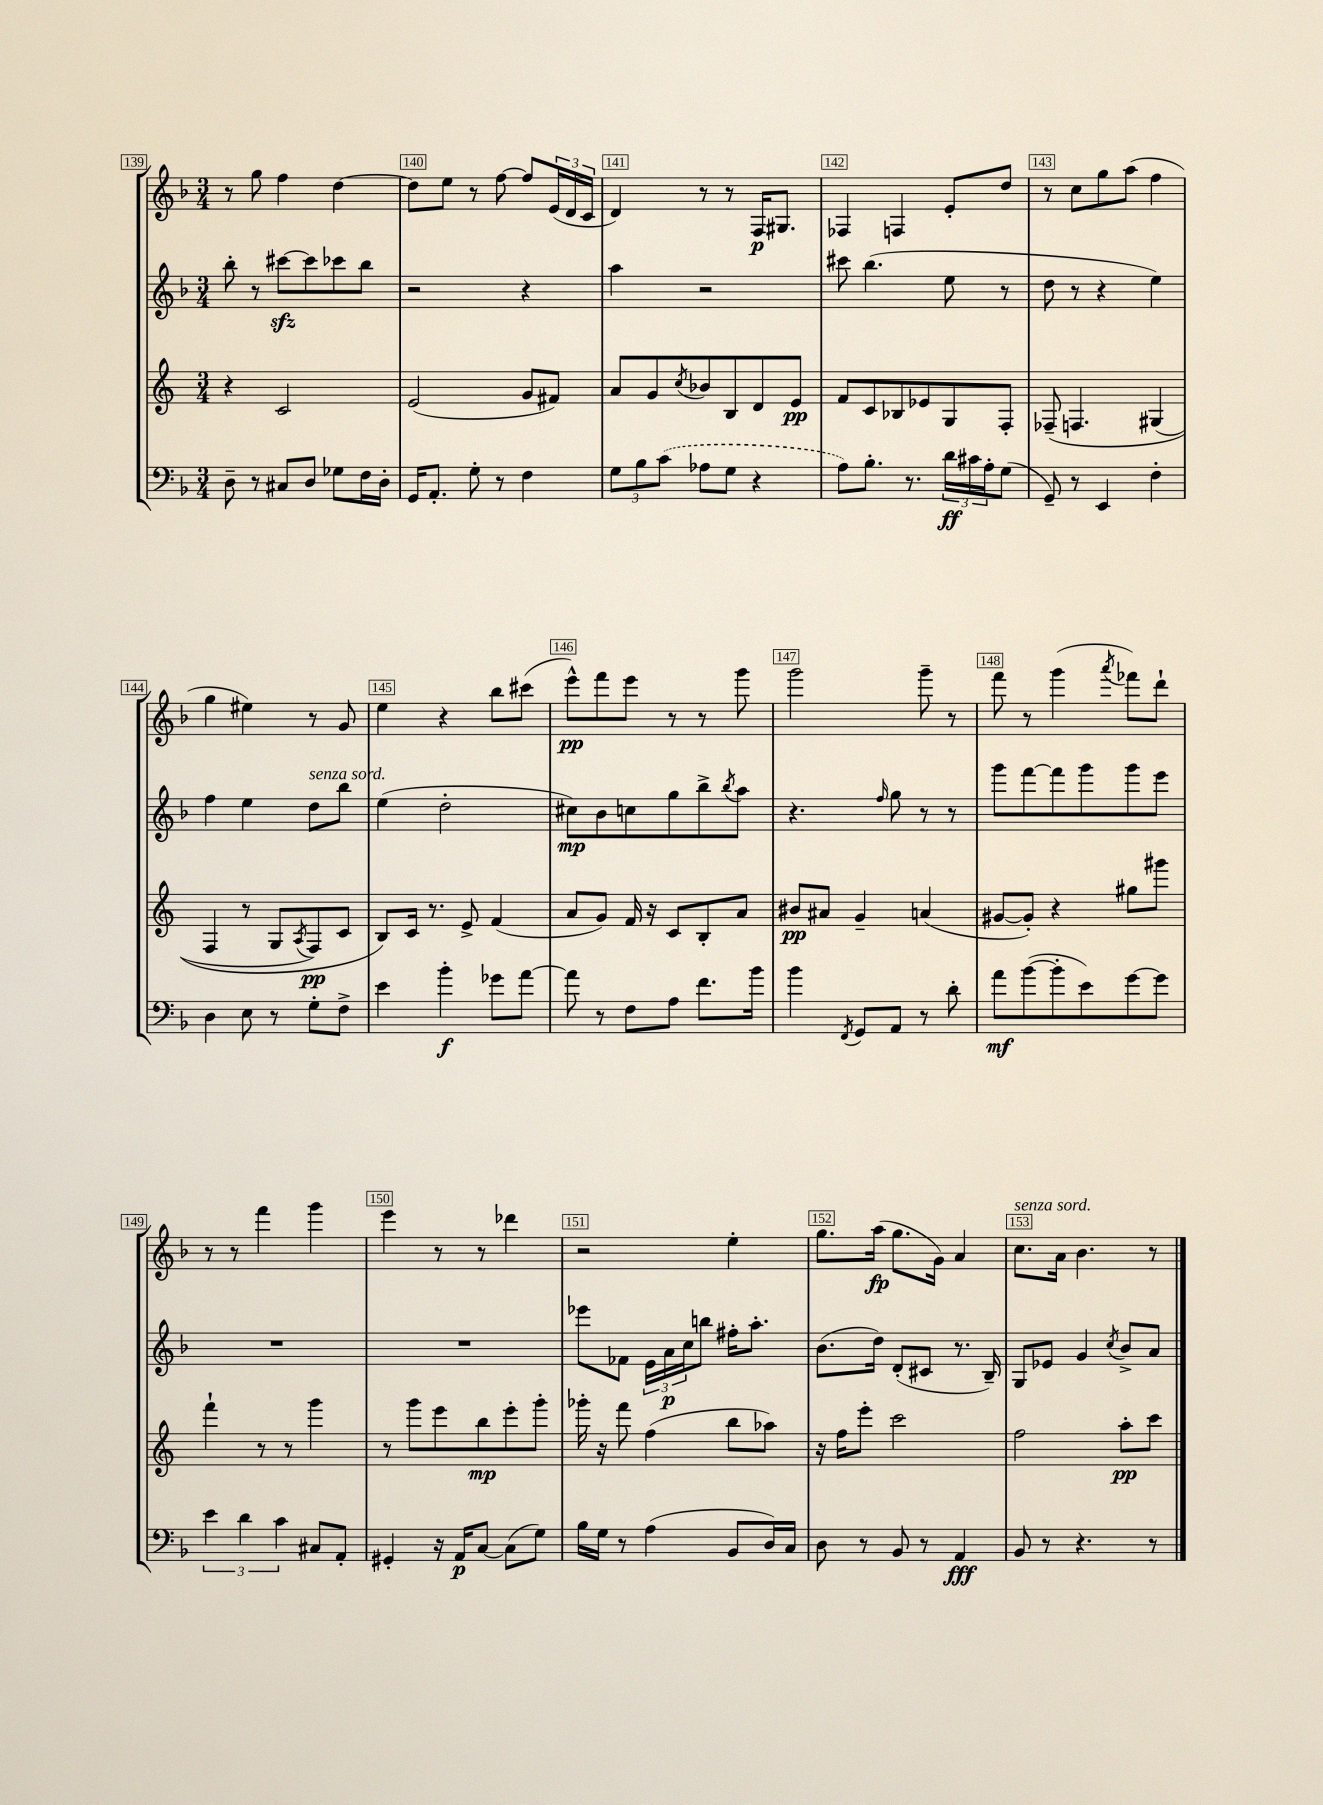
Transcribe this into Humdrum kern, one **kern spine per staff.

**kern	**dynam	**kern	**dynam	**kern	**dynam	**kern	**dynam
*part4	*part4	*part3	*part3	*part2	*part2	*part1	*part1
*staff4	*staff4	*staff3	*staff3	*staff2	*staff2	*staff1	*staff1
*clefF4	*	*clefG2	*	*clefG2	*	*clefG2	*
*k[b-]	*	*k[]	*	*k[b-]	*	*k[b-]	*
*M3/4	*	*M3/4	*	*M3/4	*	*M3/4	*
=139	=139	=139	=139	=139	=139	=139	=139
8D~\	.	4r	.	8bb-'\	.	8r	.
8r	.	.	.	8r	.	8gg\	.
8C#X/L	.	2c/	.	[8ccc#Xzz\L	.	4ff\	.
8D/J	.	.	.	8ccc#\]	.	.	.
8G-X\L	.	.	.	8ccc-X\	.	[4dd\	.
16F\L	.	.	.	8bb-\J	.	.	.
16D'\JJ	.	.	.	.	.	.	.
=140	=140	=140	=140	=140	=140	=140	=140
16GG/KL	.	(2e/	.	2r	.	8dd\L]	.
8.AA'/J	.	.	.	.	.	.	.
.	.	.	.	.	.	8ee\J	.
8G'\	.	.	.	.	.	8r	.
8r	.	.	.	.	.	[8ff\	.
4F\	.	8g/L	.	4r	.	8ff/L]	.
.	.	8f#X/J)	.	.	.	(24e/L	.
.	.	.	.	.	.	24d/	.
.	.	.	.	.	.	24c/JJ	.
=141	=141	=141	=141	=141	=141	=141	=141
12G\L	.	8a/L	.	4aa\	.	4d/)	.
12B-\	.	.	.	.	.	.	.
.	.	8g/	.	.	.	.	.
(12c\J	.	.	.	.	.	.	.
.	.	8qcc/	.	.	.	.	.
8A-X\L	.	8b-X/	.	2r	.	8r	.
8G\J	.	8B/	.	.	.	8r	.
4r	.	8d/	.	.	.	16F/KL	p
.	.	.	.	.	.	8.G#X/J	.
.	.	8e/J	pp	.	.	.	.
=142	=142	=142	=142	=142	=142	=142	=142
8A\L)	.	8f/L	.	8ccc#X\	.	4F-X/	.
8.B-'\J	.	8c/	.	(4.bb-\	.	.	.
.	.	8B-X/	.	.	.	4Fn/	.
8.r	.	.	.	.	.	.	.
.	.	8e-X/	.	.	.	.	.
24d\LL	ff	8G/	.	8ee\	.	8e'/L	.
24c#X\	.	.	.	.	.	.	.
24A'\J	.	.	.	.	.	.	.
(8G\J	.	8F'/J	.	8r	.	8dd/J	.
=143	=143	=143	=143	=143	=143	=143	=143
8GG~/)	.	(8F-X~/	.	8dd\	.	8r	.
8r	.	4.Fn/	.	8r	.	8cc\L	.
4EE/	.	.	.	4r	.	8gg\	.
.	.	.	.	.	.	(8aa\J	.
4F'\	.	(4G#X/	.	4ee\)	.	4ff\	.
!!LO:LB:g=z
=144	=144	=144	=144	=144	=144	=144	=144
4D\	.	4F/	.	4ff\	.	4gg\	.
8E\	.	8r	.	4ee\	.	4ee#X\)	.
8r	.	8G/L	.	.	.	.	.
.	.	8qA/	.	.	.	.	.
!	!	!	!	!LO:TX:a:i:t=senza sord.	!	!	!
8G'\L	.	8F/)	pp	8dd\L	.	8r	.
8F^\J	.	8c/J	.	8bb-\J	.	8g/	.
=145	=145	=145	=145	=145	=145	=145	=145
4e\	.	8B/L)	.	(4ee\	.	4ee\	.
.	.	16c/Jk	.	.	.	.	.
.	.	8.r	.	.	.	.	.
4b-'\	f	.	.	2dd'\	.	4r	.
.	.	8e^/	.	.	.	.	.
8g-X\L	.	(4f/	.	.	.	8bb-\L	.
[8a\J	.	.	.	.	.	(8ccc#X\J	.
=146	=146	=146	=146	=146	=146	=146	=146
8a\]	.	8a/L	.	8cc#X\L)	mp	8eee^^\L)	pp
8r	.	8g/J)	.	8b-\	.	8fff\	.
8F\L	.	16f/	.	8ccn\	.	8eee\J	.
.	.	16r	.	.	.	.	.
8A\J	.	8c/L	.	8gg\	.	8r	.
8.f\L	.	8B'/	.	8bb-^\	.	8r	.
.	.	.	.	8qbb-/	.	.	.
.	.	8a/J	.	8aa\J	.	8ggg\	.
16b-\Jk	.	.	.	.	.	.	.
=147	=147	=147	=147	=147	=147	=147	=147
4b-\	.	8b#X/L	pp	4.r	.	2ggg\	.
.	.	8a#X/J	.	.	.	.	.
8qFF/	.	.	.	.	.	.	.
8GG/L	.	4g~/	.	.	.	.	.
.	.	.	.	16qqff/	.	.	.
8AA/J	.	.	.	8gg\	.	.	.
8r	.	(4an/	.	8r	.	8ggg~\	.
8d'\	.	.	.	8r	.	8r	.
=148	=148	=148	=148	=148	=148	=148	=148
8a\L	mf	[8g#X/L	.	8ggg\L	.	8fff\	.
([8b-\	.	8g#'/J])	.	[8fff\	.	8r	.
8b-'\]	.	4r	.	8fff\]	.	(4ggg\	.
8e\)	.	.	.	8ggg\	.	.	.
.	.	.	.	.	.	8qaaa/	.
[8g\	.	8gg#X\L	.	8ggg\	.	8fff-X\L)	.
8g\J]	.	8ggg#X\J	.	8eee\J	.	8ddd`\J	.
!!LO:LB:g=z
=149	=149	=149	=149	=149	=149	=149	=149
6e\	.	4fff`\	.	2.r	.	8r	.
.	.	.	.	.	.	8r	.
6d\	.	.	.	.	.	.	.
.	.	8r	.	.	.	4fff\	.
6c\	.	.	.	.	.	.	.
.	.	8r	.	.	.	.	.
8C#X/L	.	4ggg\	.	.	.	4ggg\	.
8AA'/J	.	.	.	.	.	.	.
=150	=150	=150	=150	=150	=150	=150	=150
4GG#X'/	.	8r	.	2.r	.	4eee\	.
.	.	8ggg\L	.	.	.	.	.
16r	.	8eee\	.	.	.	8r	.
16AA/KL	p	.	.	.	.	.	.
[8C/J	.	8bb\	mp	.	.	8r	.
(8C\L]	.	8eee'\	.	.	.	4ddd-X\	.
8G\J)	.	8ggg'\J	.	.	.	.	.
=151	=151	=151	=151	=151	=151	=151	=151
16B-\LL	.	16ggg-X'\	.	8eee-X\L	.	2r	.
16G\JJ	.	16r	.	.	.	.	.
8r	.	8fff\	.	8f-X\J	.	.	.
(4A\	.	(4ff\	.	24e\LL	.	.	.
.	.	.	.	24a\	p	.	.
.	.	.	.	24cc\J	.	.	.
.	.	.	.	8bbn\J	.	.	.
8BB-/L	.	8bb\L	.	16ff#X'\KL	.	4ee'\	.
.	.	.	.	8.aa'\J	.	.	.
16D/L)	.	8aa-X\J)	.	.	.	.	.
16C/JJ	.	.	.	.	.	.	.
=152	=152	=152	=152	=152	=152	=152	=152
8D\	.	16r	.	(8.b-\L	.	8.gg\L	.
.	.	16ff\KL	.	.	.	.	.
8r	.	8eee'\J	.	.	.	.	.
.	.	.	.	16dd\Jk)	.	(16aa\Jk	fp
8BB-/	.	2ccc\	.	(8d'/L	.	8.gg\L	.
8r	.	.	.	8c#X/J	.	.	.
.	.	.	.	.	.	16g\Jk)	.
4AA/	fff	.	.	8.r	.	4a/	.
.	.	.	.	16B-~/)	.	.	.
=153	=153	=153	=153	=153	=153	=153	=153
!	!	!	!	!	!	!LO:TX:a:i:t=senza sord.	!
8BB-/	.	2ff\	.	8G/L	.	8.cc\L	.
8r	.	.	.	8e-X/J	.	.	.
.	.	.	.	.	.	16a\Jk	.
4.r	.	.	.	4g/	.	4.b-\	.
.	.	.	.	8qcc/	.	.	.
.	.	8aa'\L	pp	8b-^/L	.	.	.
8r	.	8ccc\J	.	8a/J	.	8r	.
==	==	==	==	==	==	==	==
*-	*-	*-	*-	*-	*-	*-	*-
